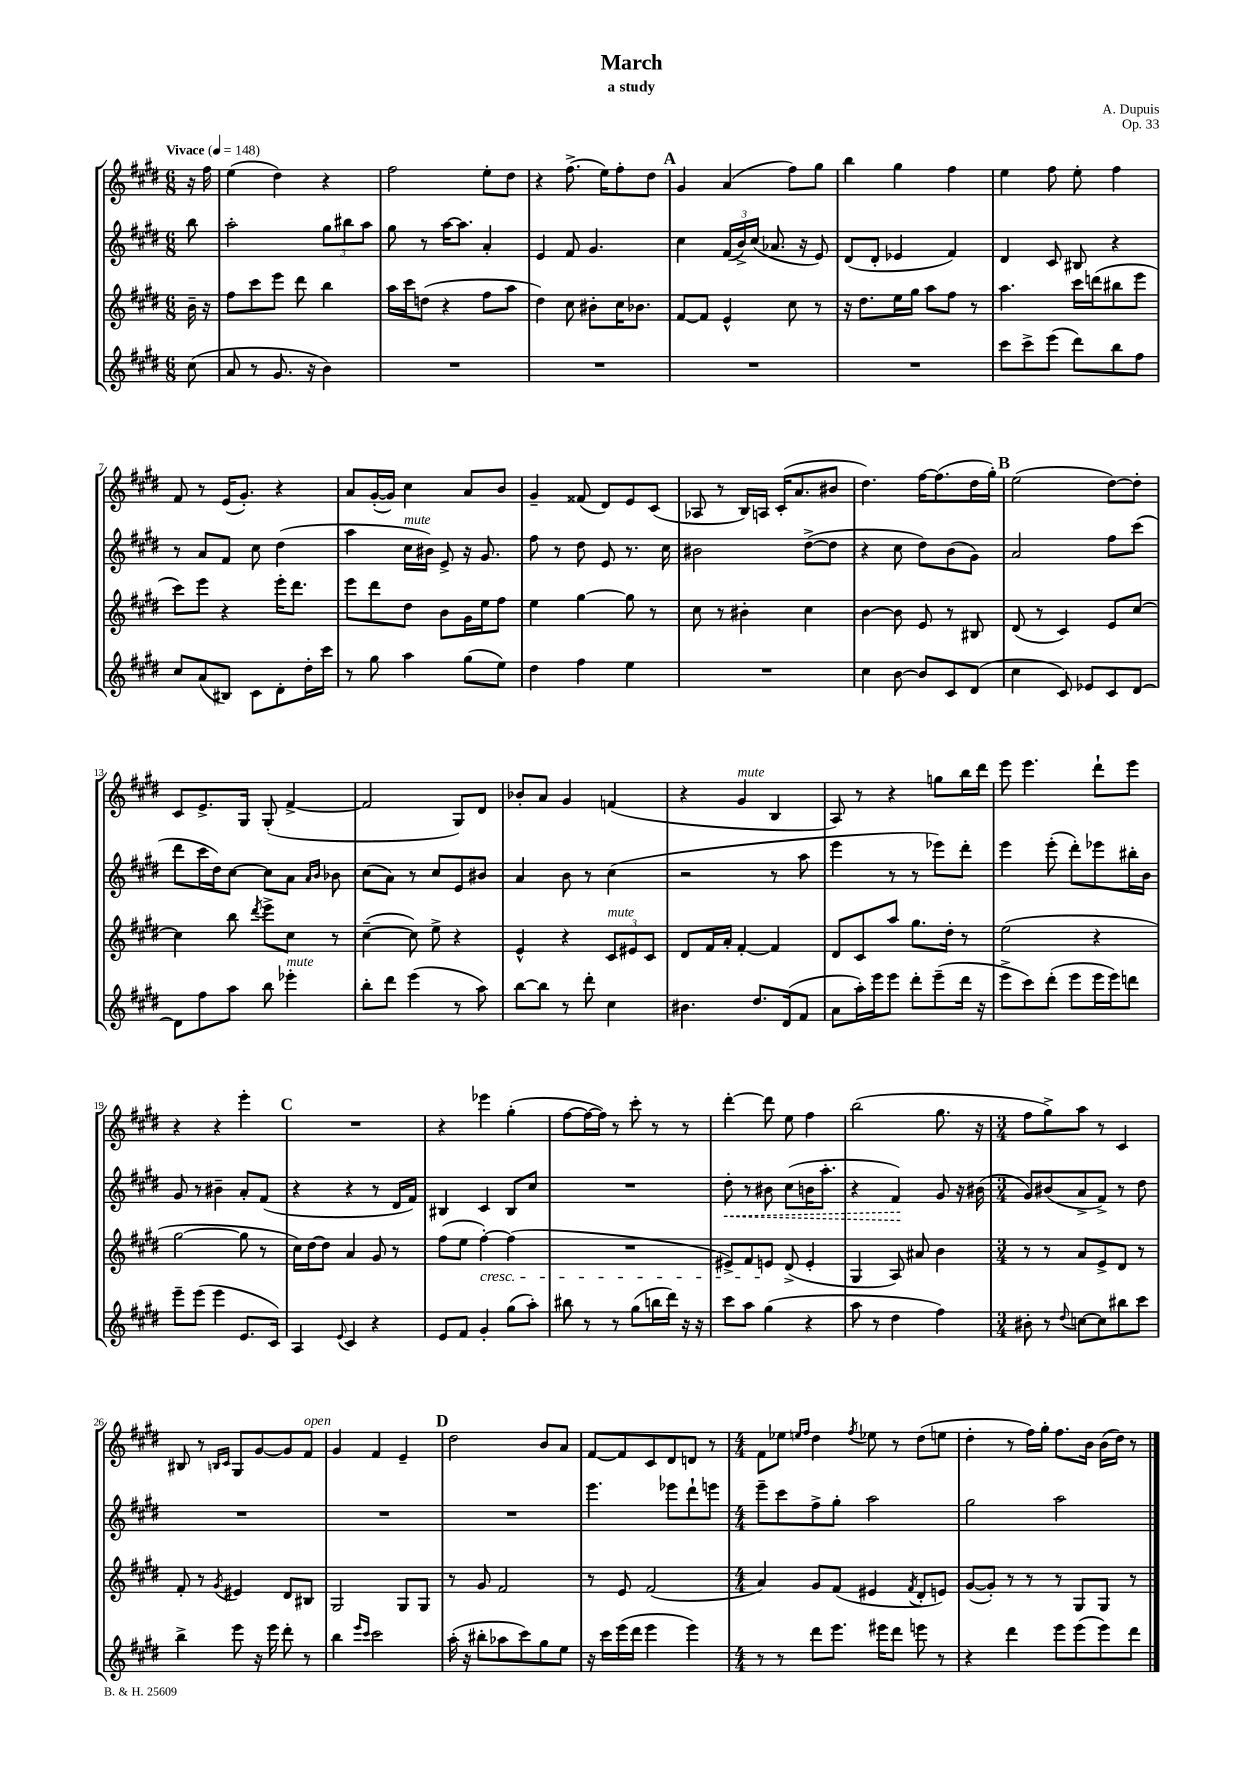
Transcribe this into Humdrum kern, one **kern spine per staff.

**kern	**kern	**kern	**dynam	**kern
*part4	*part3	*part2	*part2	*part1
*staff4	*staff3	*staff2	*staff2	*staff1
*clefG2	*clefG2	*clefG2	*	*clefG2
*k[f#c#g#d#]	*k[f#c#g#d#]	*k[f#c#g#d#]	*	*k[f#c#g#d#]
*M6/8	*M6/8	*M6/8	*	*M6/8
*MM148	*MM148	*MM148	*	*MM148
=	=	=	=	=
!	!	!	!	!LO:TX:a:B:t=Vivace
(8cc#\	16b~\	8bb\	.	16r
.	16r	.	.	16ff#\
=1	=1	=1	=1	=1
8a/	8ff#\L	2aa'\	.	(4ee\
8r	8ccc#\	.	.	.
8.g#/	8eee\J	.	.	4dd#\)
.	8ddd#\	.	.	.
16r	.	.	.	.
4b\)	4bb\	12gg#\L	.	4r
.	.	12bb#X\	.	.
.	.	12aa\J	.	.
=2	=2	=2	=2	=2
2.r	16aa\LL	8gg#\	.	2ff#\
.	16ccc#\J	.	.	.
.	(8ddn\J	8r	.	.
.	4r	[16aa\KL	.	.
.	.	8.aa\J]	.	.
.	8ff#\L	4a'/	.	8ee'\L
.	8aa\J	.	.	8dd#\J
=3	=3	=3	=3	=3
2.r	4dd#\)	4e/	.	4r
.	8cc#\	8f#/	.	(8.ff#^\
.	8b#X'\L	4.g#/	.	.
.	.	.	.	16ee\KL)
.	16cc#\K	.	.	8ff#'\
.	8.b-X\J	.	.	.
.	.	.	.	8dd#\J
!!LO:REH:place=s1:t=A
=4	=4	=4	=4	=4
2.r	[8f#/L	4cc#\	.	4g#/
.	8f#/J]	.	.	.
.	4e^^/	(24f#/LL	.	(4a/
.	.	24b^/)	.	.
.	.	(24cc#/JJ	.	.
.	.	8.a-X/	.	.
.	8cc#\	.	.	8ff#\L)
.	.	16r	.	.
.	8r	8e/)	.	8gg#\J
=5	=5	=5	=5	=5
2.r	16r	(8d#/L	.	4bb\
.	8.dd#\L	.	.	.
.	.	8d#'/J	.	.
.	16ee\L	4e-X/	.	4gg#\
.	16gg#\JJ	.	.	.
.	8aa\L	.	.	.
.	8ff#\J	4f#/)	.	4ff#\
.	8r	.	.	.
=6	=6	=6	=6	=6
8ccc#\L	4.aa\	4d#/	.	4ee\
8ccc#^\	.	.	.	.
(8eee\J	.	8c#/	.	8ff#\
8ddd#\L)	16ccc#\LL	8B#X/	.	8ee'\
.	(16dddn\J	.	.	.
8bb\	8bb#X\	4r	.	4ff#\
8ff#\J	8eee\J	.	.	.
!!LO:LB:g=z
=7	=7	=7	=7	=7
8cc#/L	8ccc#\L)	8r	.	8f#/
(8a/	8eee\J	8a/L	.	8r
8B#X/J)	4r	8f#/J	.	(16e/KL
.	.	.	.	8.g#'/J)
8c#\L	.	8cc#\	.	.
8d#'\	16eee'\KL	(4dd#\	.	4r
.	8.ddd#\J	.	.	.
16dd#'\L	.	.	.	.
16ccc#\JJ	.	.	.	.
=8	=8	=8	=8	=8
8r	8eee\L	4aa\	.	8a/L
8gg#\	8ddd#\	.	.	([16g#'/L
.	.	.	.	16g#/JJ])
!	!	!LO:TX:a:i:t=mute	!	!
4aa\	8dd#\J	16cc#\LL	.	4cc#\
.	.	16b#X\JJ)	.	.
.	8b\L	8e^/	.	.
(8gg#\L	16g#\L	16r	.	8a/L
.	16ee\J	8.g#/	.	.
8ee\J)	8ff#\J	.	.	8b/J
=9	=9	=9	=9	=9
4dd#\	4ee\	8ff#\	.	4g#~/
.	.	8r	.	.
4ff#\	[4gg#\	8dd#\	.	(8f##X/
.	.	8e/	.	8d#/L)
4ee\	8gg#\]	8.r	.	8e/
.	8r	.	.	(8c#/J
.	.	16cc#\	.	.
=10	=10	=10	=10	=10
2.r	8cc#\	2b#X\	.	8A-X/
.	8r	.	.	8r
.	4b#X'\	.	.	16B/LL)
.	.	.	.	16An/JJ
.	.	.	.	(16c#'/KL
.	.	.	.	8.a/
.	4cc#\	([8dd#^\L	.	.
.	.	8dd#\J]	.	8b#X/J
=11	=11	=11	=11	=11
4cc#\	[4b\	4r	.	4.dd#\)
[8b\	8b\]	8cc#\	.	.
8b/L]	8e/	8dd#\L)	.	[16ff#\KL
.	.	.	.	(8.ff#\]
8c#/	8r	(8b\	.	.
(8d#/J	8B#X/	8g#\J)	.	16dd#\L
.	.	.	.	16gg#'\JJ)
!!LO:REH:place=s1:t=B
=12	=12	=12	=12	=12
4cc#\	(8d#/	2a/	.	(2ee\
.	8r	.	.	.
8c#/)	4c#/)	.	.	.
8e-X/L	.	.	.	.
8c#/	8e/L	8ff#\L	.	[8dd#\L)
[8d#/J	[8cc#/J	(8ccc#\J	.	8dd#'\J]
!!LO:LB:g=z
=13	=13	=13	=13	=13
8d#\L]	4cc#\]	8ddd#\L	.	8c#/L
8ff#\	.	16ccc#\L	.	8.e^/
.	.	16dd#\J)	.	.
8aa\J	8bb\	[8cc#\J	.	.
.	.	.	.	16G#/Jk
.	8qddd#/	.	.	.
8bb\	8eee^\L	8cc#\L]	.	(8G#'/
!LO:TX:a:i:t=mute	!	!	!	!
4eee-X'\	8cc#\J	8a\J	.	[4f#^/
.	.	16qqa/LL	.	.
.	.	16qqb/JJ	.	.
.	8r	8b-X\	.	.
=14	=14	=14	=14	=14
8bb'\L	([4cc#~\	(8cc#\L	.	2f#/]
8ddd#\J	.	8a\J)	.	.
(4eee\	8cc#\])	8r	.	.
.	8ee^\	8cc#/L	.	.
8r	4r	8e/	.	8G#/L)
8aa\)	.	8b#X/J	.	8d#/J
=15	=15	=15	=15	=15
[8bb\L	4e^^/	4a/	.	8b-X'/L
8bb\J]	.	.	.	8a/J
8r	4r	8b\	.	4g#/
8ddd#'\	.	8r	.	.
!	!LO:TX:a:i:t=mute	!	!	!
4cc#\	12c#/L	(4cc#\	.	(4fn/
.	12e#X/	.	.	.
.	12c#/J	.	.	.
=16	=16	=16	=16	=16
4.b#X\	8d#/L	2r	.	4r
.	16f#/L	.	.	.
.	16a'/JJ	.	.	.
!	!	!	!	!LO:TX:a:i:t=mute
.	[4f#'/	.	.	4g#/
8.dd#/L	.	.	.	.
.	4f#/]	8r	.	4B/
(16d#/k	.	.	.	.
8f#/J	.	8aa\	.	.
=17	=17	=17	=17	=17
8a\L	8d#/L	4eee\	.	8A/)
16aa'\L)	8c#/	.	.	8r
16eee\J	.	.	.	.
8eee\J	8aa/J	8r	.	4r
8ddd#'\L	8.gg#\L	8r	.	.
(8eee~\	.	8eee-X\L)	.	8ggn\L
.	16dd#'\Jk	.	.	.
16ddd#\Jk	8r	8ddd#'\J	.	16bb\L
16r	.	.	.	16ddd#\JJ
=18	=18	=18	=18	=18
8eee^\L	(2ee\	4eee\	.	8eee\
8ccc#\)	.	.	.	4.eee\
(8ddd#'\J	.	(8eee'\	.	.
8eee\L	.	8ddd#'\L)	.	.
16eee\L	4r	8eee-X\	.	8ddd#`\L
16eee\J)	.	.	.	.
8dddn\J	.	16bb#X'\L	.	8eee\J
.	.	16b\JJ	.	.
!!LO:LB:g=z
=19	=19	=19	=19	=19
8eee~\L	[2gg#\	8g#/	.	4r
(8eee\J	.	8r	.	.
4eee\	.	4b#X~\	.	4r
8.e/L	8gg#\]	8a'/L	.	4eee'\
.	8r	(8f#/J	.	.
16c#/Jk)	.	.	.	.
!!LO:REH:place=s1:t=C
=20	=20	=20	=20	=20
4A/	16cc#\LL)	4r	.	2.r
.	[16dd#\J	.	.	.
.	8dd#\J]	.	.	.
8qqe/	.	.	.	.
4c#/	4a/	4r	.	.
4r	8g#/	8r	.	.
.	8r	16d#/LL	.	.
.	.	16f#/JJ)	.	.
=21	=21	=21	=21	=21
8e/L	(8ff#\L	4B#X/	.	4r
8f#/J	8ee\J	.	.	.
!	!LO:TX:b:i:t=cresc.	!	!	!
4g#'/	[4ff#'\)	4c#/	.	4eee-X\
(8gg#\L	(4ff#\]	8B#/L	.	(4gg#'\
8aa'\J)	.	8cc#/J	.	.
=22	=22	=22	=22	=22
8bb#X\	2.r	2.r	.	[8ff#\L
8r	.	.	.	16ff#\L_
.	.	.	.	16ff#\JJ])
8r	.	.	.	8r
(8gg#\L	.	.	.	8ccc#'\
16bbn\L	.	.	.	8r
16ddd#\JJ)	.	.	.	.
16r	.	.	.	8r
16r	.	.	.	.
=23	=23	=23	=23	=23
!	!	!	!LO:HP:b	!
8ccc#\L	8e#X^/L)	8dd#'\	<	[4ddd#'\
8aa\J	8f#/	8r	.	.
(4gg#\	8en/J	8b#X\	.	8ddd#\]
.	(8d#^/	(8cc#\L	.	8ee\
4r	4e'/	16bn\K	.	4ff#\
.	.	8.aa'\J	.	.
=24	=24	=24	=24	=24
8aa\	4G#/	4r	.	(2bb\
8r	.	.	.	.
4dd#\	8A/)	4f#/)	.	.
.	8a#X/	.	.	.
4ff#\)	4b\	8g#/	[	8.gg#\
.	.	16r	.	.
.	.	(16b#X\	.	16r
=25	=25	=25	=25	=25
*M3/4	*M3/4	*M3/4	*	*M3/4
8b#X'\	8r	8g#/L)	.	8ff#\L
8r	8r	(8b#X/	.	8gg#^\)
8qqdd#/	.	.	.	.
[8ccn\L	8a/L	8a^/	.	8aa\J
8cc\]	8e^/	8f#^/J)	.	8r
8bb#X\	8d#/J	8r	.	4c#/
8ccc#\J	8r	8dd#\	.	.
!!LO:LB:g=z
=26	=26	=26	=26	=26
4bb^\	8f#'/	2.r	.	8B#X/
.	8r	.	.	8r
.	.	.	.	16qqBn/LL
.	8qg#/	.	.	16qqc#/JJ
8eee\	4e#X/	.	.	8G#/L
16r	.	.	.	[8g#/
16eee\	.	.	.	.
8ddd#'\	8d#/L	.	.	8g#/]
!	!	!	!	!LO:TX:a:i:t=open
8r	8B#X/J	.	.	8f#/J
=27	=27	=27	=27	=27
4bb\	2G#/	2.r	.	4g#/
16qqeee/LL	.	.	.	.
16qqccc#/JJ	.	.	.	.
2ccc#\	.	.	.	4f#/
.	8G#/L	.	.	4e~/
.	8G#/J	.	.	.
!!LO:REH:place=s1:t=D
=28	=28	=28	=28	=28
(16aa'\	8r	2.r	.	2dd#\
16r	.	.	.	.
8bb#X'\L	8g#/	.	.	.
8aa-X\	2f#/	.	.	.
8ccc#\)	.	.	.	.
8gg#\	.	.	.	8b/L
8ee\J	.	.	.	8a/J
=29	=29	=29	=29	=29
16r	8r	4.eee\	.	[8f#/L
16ccc#\LL	.	.	.	.
(16eee\	8e/	.	.	8f#/]
16ddd#\JJ	.	.	.	.
4eee\	(2f#/	.	.	8c#/
.	.	8eee-X\L	.	8d#/
4eee\)	.	8ddd#`\	.	8dn/J
.	.	8eeen\J	.	8r
=30	=30	=30	=30	=30
*M4/4	*M4/4	*M4/4	*	*M4/4
8r	4a/)	8eee~\L	.	8f#\L
8r	.	8ccc#\	.	8ee-X\J
.	.	.	.	16qqeen/LL
.	.	.	.	16qqff#/JJ
8ddd#\L	8g#/L	8ff#^\	.	4dd#\
8.eee\J	(8f#/J	8gg#'\J	.	.
.	.	.	.	8qff#/
.	4e#X/	2aa\	.	8ee-X\
16eee#X\KL	.	.	.	.
8ddd#\J	.	.	.	8r
.	8qf#/	.	.	.
8eeen\	8d#'/L	.	.	(8dd#\L
8r	8en/J)	.	.	8een\J
=31	=31	=31	=31	=31
4r	([8g#/L	2gg#\	.	4dd#'\
.	8g#'/J])	.	.	.
4ddd#\	8r	.	.	8r
.	8r	.	.	16ff#\LL)
.	.	.	.	16gg#'\JJ
8eee\L	8r	2aa\	.	8.ff#\L
(8eee\	8G#/L	.	.	.
.	.	.	.	16b\Jk
8eee\)	8G#/J	.	.	(16b\LL
.	.	.	.	16dd#\JJ)
8ddd#\J	8r	.	.	8r
==	==	==	==	==
*-	*-	*-	*-	*-
